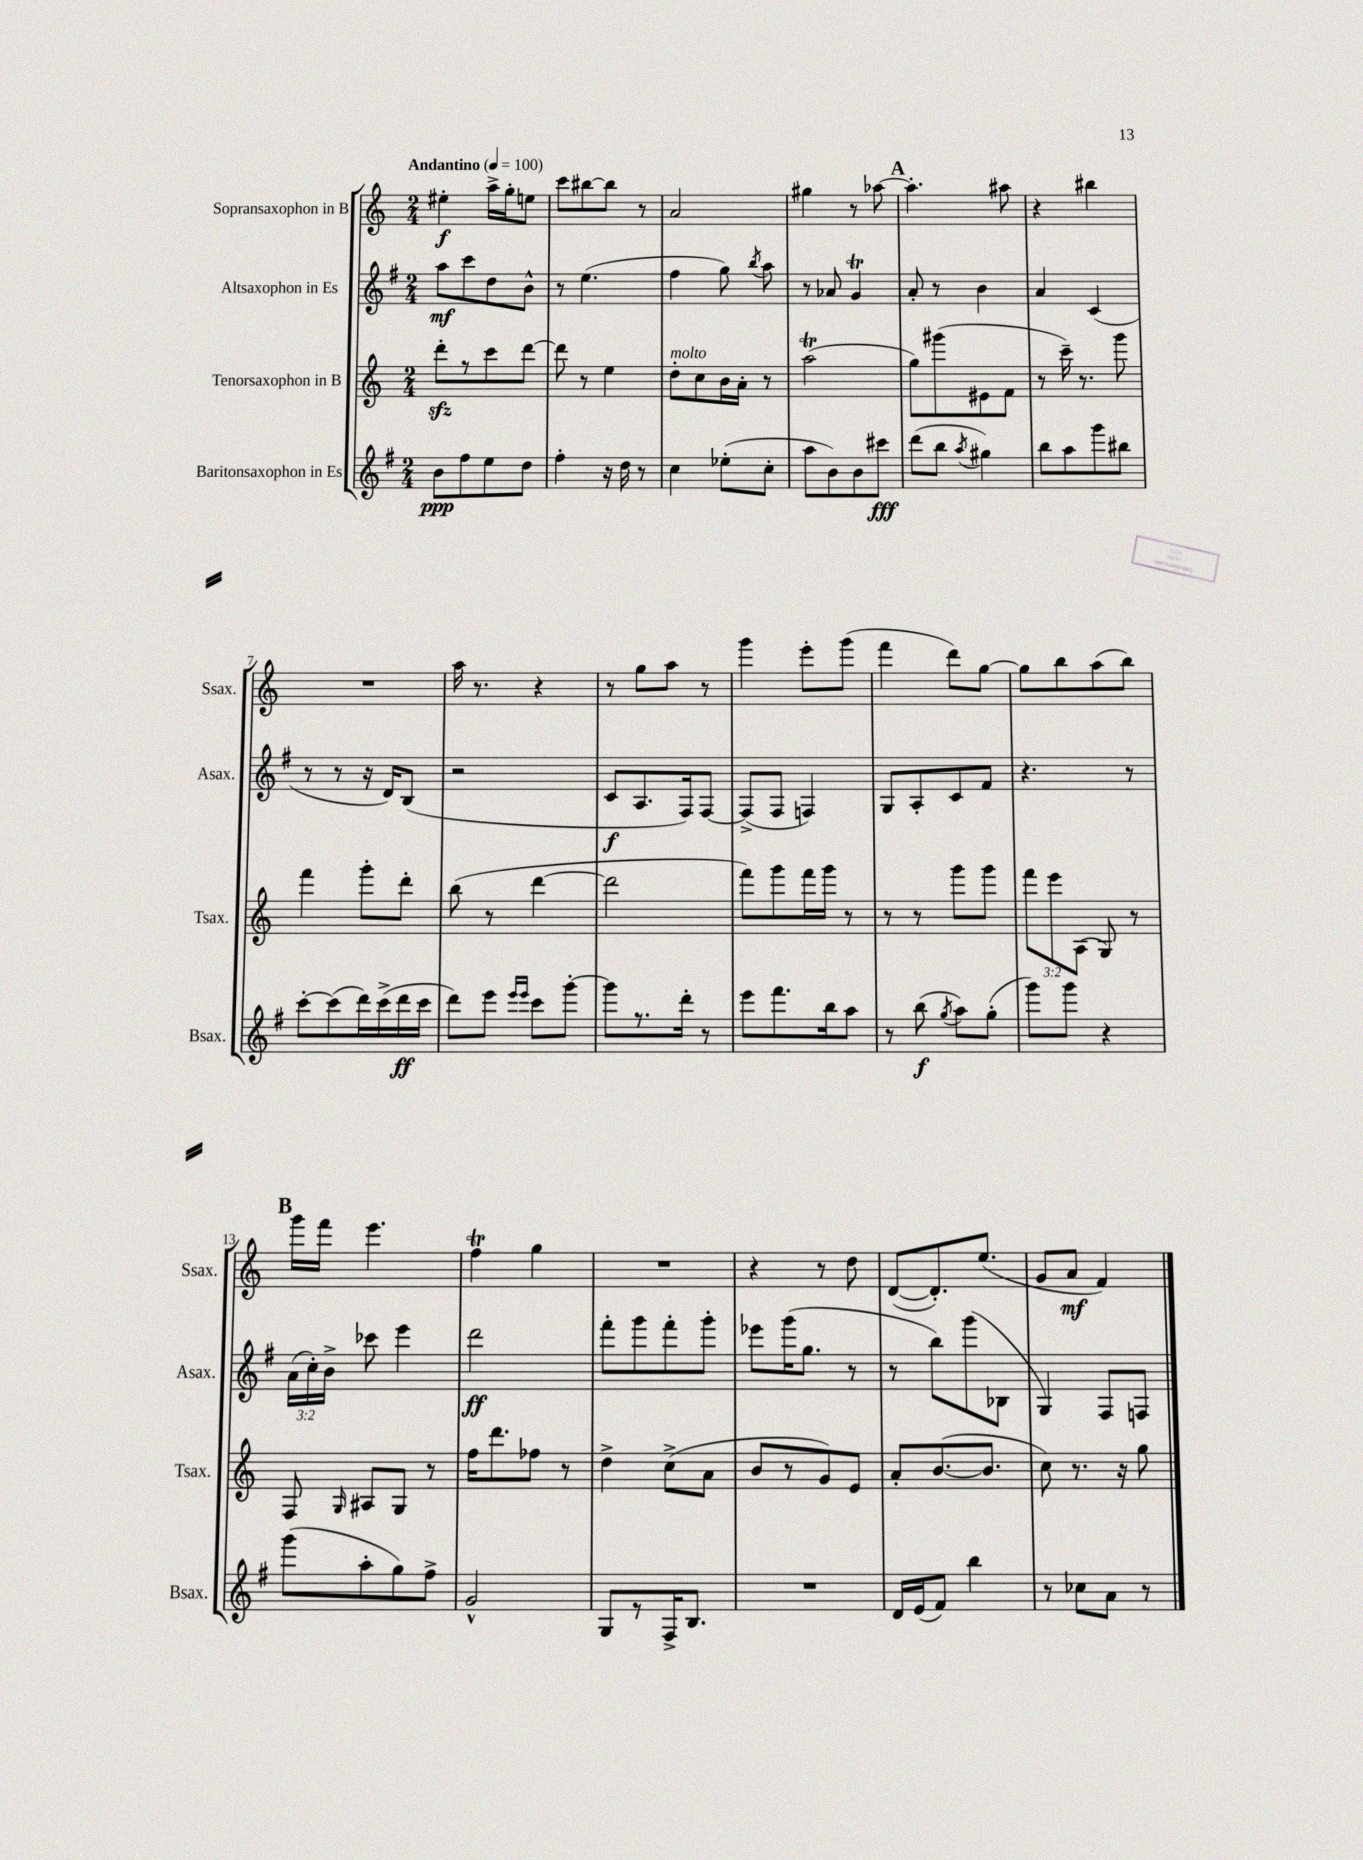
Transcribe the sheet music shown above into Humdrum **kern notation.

**kern	**kern	**kern	**kern
*staff4	*staff3	*staff2	*staff1
*clefG2	*clefG2	*clefG2	*clefG2
*k[f#]	*k[]	*k[f#]	*k[]
*M2/4	*M2/4	*M2/4	*M2/4
*MM100	*MM100	*MM100	*MM100
8b	8ddd'	8aa	4ee#'
8ff#	8r	8ccc	.
8ee	8ccc	8dd	16aa^
.	.	.	16gg'
8dd	[8ddd	8b^^	8ee
=	=	=	=
4ff#'	8ddd]	8r	8ccc
.	8r	(4.ee	[8bb#
16r	4ee	.	8bb#]
16dd	.	.	.
8r	.	.	8r
=	=	=	=
4cc	8dd'	4ff#	2a
.	8cc	.	.
(8ee-'	16b	8gg)	.
.	16a'	.	.
.	.	8qbb	.
8cc'	8r	8aa	.
=	=	=	=
8aa	(2aa	8r	4gg#
8b)	.	8a-	.
8b	.	4g	8r
8ccc#	.	.	[8aa-
=	=	=	=
(8ddd	8gg)	8a'	4.aa-']
8bb	(8ggg#	8r	.
8qaa	.	.	.
4gg#)	8e#	4b	.
.	8f	.	8aa#
=	=	=	=
8bb	8r	4a	4r
8aa	16ccc~)	.	.
.	8.r	.	.
8ggg	.	(4c	4bb#
8bb#	8ggg	.	.
=	=	=	=
[8ccc'	4fff	8r	2r
(8ccc]	.	8r	.
16ddd)	8ggg'	16r	.
(16ccc^	.	16d)	.
16ddd	8ddd'	(8B	.
16ccc	.	.	.
=	=	=	=
8ddd)	(8bb	2r	16aa
.	.	.	8.r
8eee	8r	.	.
16qqeee	.	.	.
16qqeee	.	.	.
8ccc	[4ddd	.	4r
[8ggg'	.	.	.
=	=	=	=
8ggg]	2ddd]	8c	8r
8.r	.	8.A	8gg
.	.	.	8aa
16ddd'	.	16F#)	.
8r	.	[8F#	8r
=	=	=	=
8eee	8fff)	(8F#^]	4ggg
8.fff#	8ggg	8F#	.
.	16fff	4F)	8eee'
16bb	16ggg	.	.
8aa	8r	.	(8ggg
=	=	=	=
8r	8r	8G	4fff
(8bb	8r	8A'	.
8qgg	.	.	.
8aa)	8ggg	8c	8ddd)
(8gg'	8ggg	8f#	[8gg
=	=	=	=
8ggg)	12fff	4.r	8gg]
.	12eee	.	.
8ggg	.	.	8bb
.	(12A	.	.
4r	8G)	.	(8aa
.	8r	8r	8bb)
=	=	=	=
(8ggg	8F	(24a	16ggg
.	.	24cc')	.
.	.	.	16fff
.	.	24b^	.
.	16qqG	.	.
8aa'	8A#	8ccc-	4.eee
8gg)	8G	4eee	.
8ff#^	8r	.	.
=	=	=	=
2g^^	16ff	2ddd	4ff
.	8.ddd	.	.
.	8ff-	.	4gg
.	8r	.	.
=	=	=	=
8G	4dd^	8fff#'	2r
8r	.	8ggg	.
16F#^	(8cc^	8fff#'	.
8.B	.	.	.
.	8a	8ggg'	.
=	=	=	=
2r	8b	8eee-	4r
.	8r	(16ggg	.
.	.	8.gg	.
.	8g)	.	8r
.	8e	8r	8dd
=	=	=	=
16d	8a'	8r	([8d
(16e	.	.	.
8f#)	([8.b	8bb)	8.d'])
4bb	.	(8ggg	.
.	8.b]	.	(8.ee
.	.	8B-	.
=	=	=	=
8r	8cc)	4G)	8g
8cc-	8.r	.	8a
8a	.	8F#	4f)
.	16r	.	.
8r	8gg	8F	.
==	==	==	==
*-	*-	*-	*-
